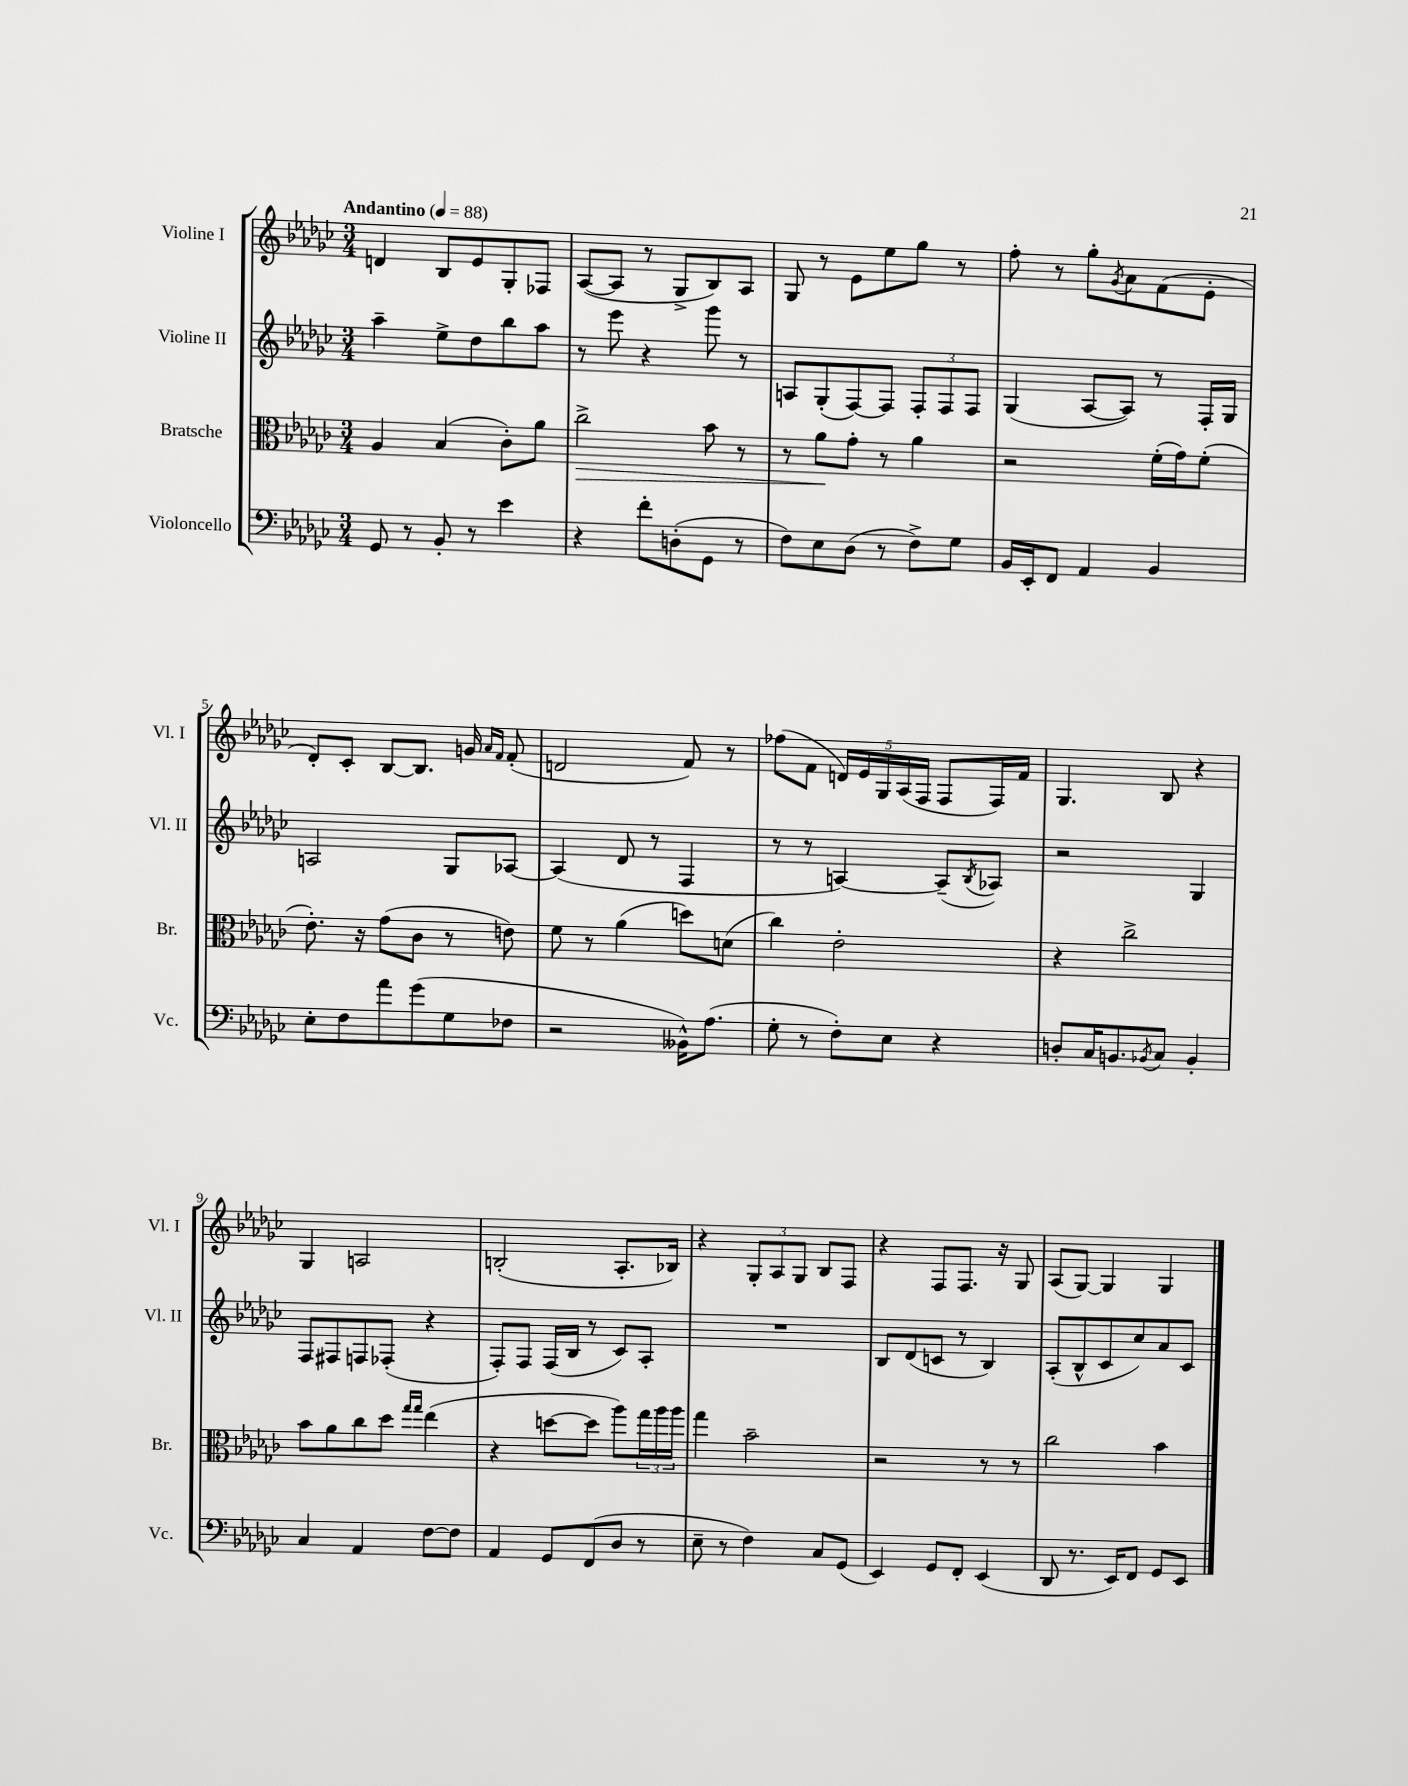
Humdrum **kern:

**kern	**kern	**kern	**kern
*staff4	*staff3	*staff2	*staff1
*clefF4	*clefC3	*clefG2	*clefG2
*k[b-e-a-d-g-c-]	*k[b-e-a-d-g-c-]	*k[b-e-a-d-g-c-]	*k[b-e-a-d-g-c-]
*M3/4	*M3/4	*M3/4	*M3/4
*MM88	*MM88	*MM88	*MM88
8GG-	4A-	4aa-~	4d
8r	.	.	.
8BB-'	(4B-	8ee-^	8B-
8r	.	8dd-	8e-
4e-	8c-')	8bb-	8G-'
.	8a-	8aa-	8F-
=	=	=	=
4r	2cc-^	8r	([8A-
.	.	8eee-	8A-]
8f'	.	4r	8r
(8D'	.	.	8G-^
8GG-	8b-	8ggg-	8B-)
8r	8r	8r	8A-
=	=	=	=
8F)	8r	8A	8G-
8E-	8a-	(8G-'	8r
(8D-	8g-'	[8F)	8e-
8r	8r	8F]	8ee-
8F^)	4a-	12F'	8gg-
.	.	12F	.
8G-	.	.	8r
.	.	12F	.
=	=	=	=
16BB-	2r	(4G-	8ff'
16EE-'	.	.	.
8FF	.	.	8r
4AA-	.	[8A-	8gg-'
.	.	.	8qg-
.	.	8A-])	8a-
4BB-	(16f'	8r	(8f
.	16g-)	.	.
.	(8f'	16F'	8e-'
.	.	16G-	.
=	=	=	=
8E-'	8.e-')	2A	8d-')
8F	.	.	8c-'
.	16r	.	.
8a-	(8g-	.	[8B-
(8g-	8c-	.	8.B-]
8G-	8r	8G-	.
.	.	.	16g
.	.	.	16qqa-
.	.	.	16qqf
8F-	8e)	[8A-	(8f'
=	=	=	=
2r	8f	(4A-]	2d
.	8r	.	.
.	(4a-	8d-	.
.	.	8r	.
16BB--^^)	8dd)	4F	8f)
(8.A-	.	.	.
.	(8d	.	8r
=	=	=	=
8G-'	4cc-)	8r	(8ff-
8r	.	8r	8f
8F')	2e-'	[4A)	20d)
.	.	.	20e-
.	.	.	20G-
8E-	.	.	.
.	.	.	(20A-
.	.	.	20F
4r	.	(8A~]	8F
.	.	8qB-	.
.	.	8A-)	16F)
.	.	.	16f
=	=	=	=
8D'	4r	2r	4.G-
16C-	.	.	.
8.BB	.	.	.
.	2cc-^	.	.
8qBB-	.	.	.
8C-	.	.	8B-
4BB-'	.	4G-	4r
=	=	=	=
4C-	8b-	8F	4G-
.	8a-	8F#	.
4AA-	8cc-	8F	2A
.	8dd-	(8F-'	.
.	16qqgg-	.	.
.	16qqgg-	.	.
[8F	(4ee-	4r	.
8F]	.	.	.
=	=	=	=
4AA-	4r	8F')	(2B'
.	.	8F	.
8GG-	[8dd	(16F	.
.	.	16B-	.
(8FF	8dd]	8r	.
8D-	8aa-)	8c-)	8.A-'
8r	24gg-	8A-'	.
.	24aa-	.	.
.	.	.	16B-)
.	24aa-	.	.
=	=	=	=
8E-~	4gg-	2.r	4r
8r	.	.	.
4F)	2b-~	.	12G-'
.	.	.	12A-
.	.	.	12G-
8C-	.	.	8B-
(8GG-	.	.	8F
=	=	=	=
4EE-)	2r	8B-	4r
.	.	(8d-	.
8GG-	.	8c	8F
8FF'	.	8r	8.F
(4EE-	8r	4B-)	.
.	.	.	16r
.	8r	.	8G-
=	=	=	=
8DD-	2cc-	(8A-'	(8A-
8.r	.	8B-^^	[8G-)
.	.	8c-	4G-]
16EE-)	.	.	.
8FF	.	8cc-)	.
8GG-	4b-	8a-	4G-
8EE-	.	8c-	.
==	==	==	==
*-	*-	*-	*-
